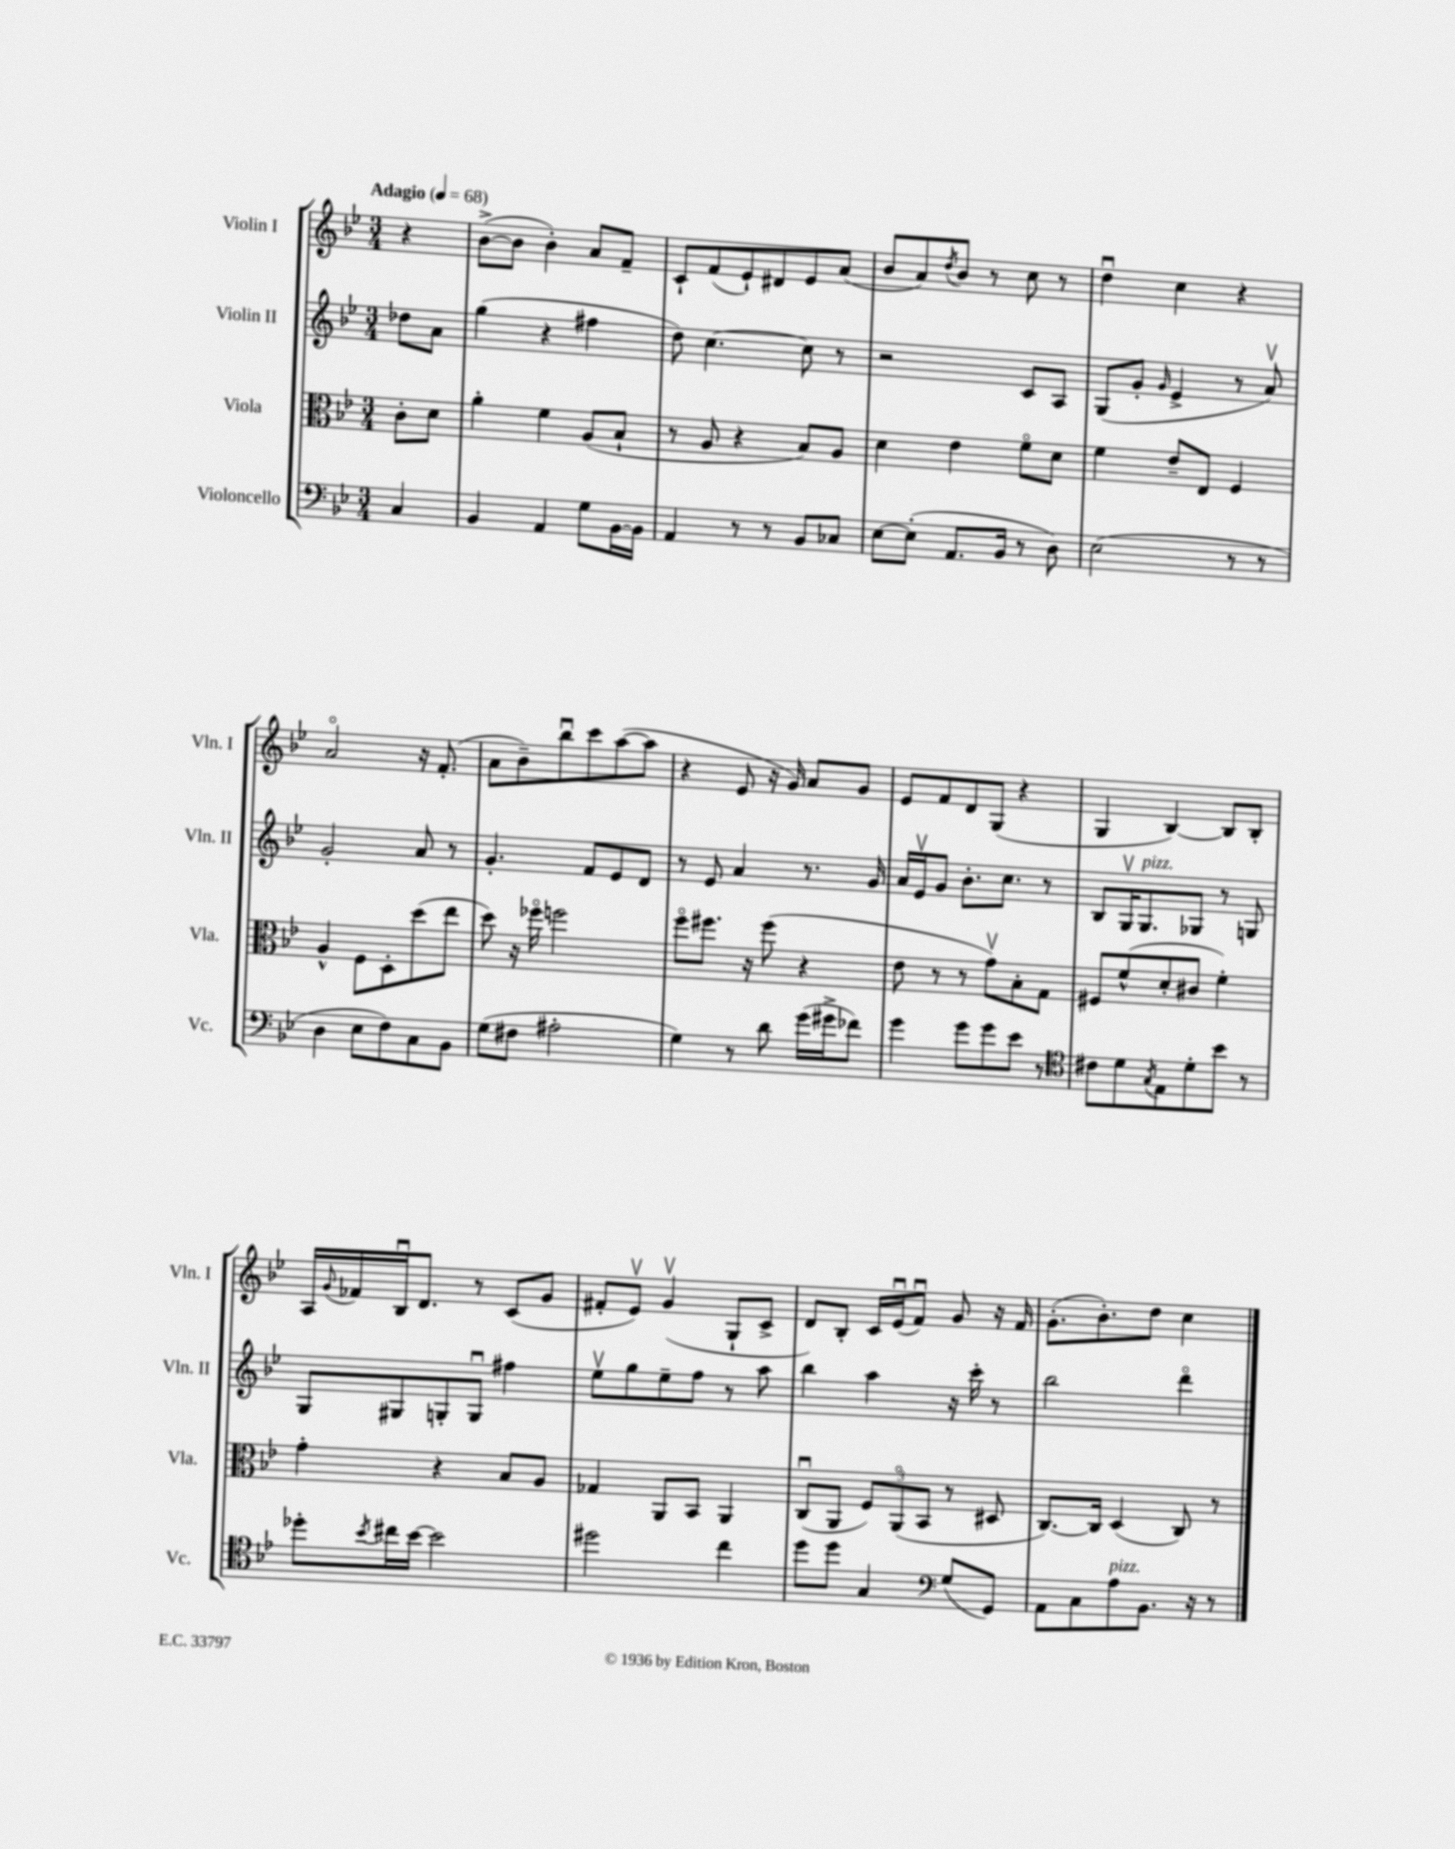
<<
\new StaffGroup <<
\new Staff = "s0" \with { instrumentName = "Violin I" shortInstrumentName = "Vln. I" } {
    \clef treble \key bes \major \numericTimeSignature \time 3/4 \partial 4 \tempo "Adagio" 4 = 68
    r4 |
    bes'8~->( bes'8 bes'4-.) a'8 f'8-- |
    c'8-! f'8( ees'8-!) dis'8 ees'8 a'8( |
    bes'8 a'8) \acciaccatura { d''8 } bes'8 r8 c''8 r8 |
    d''4\downbow c''4 r4 |
    a'2\flageolet r16 f'8.-.( |
    a'8 bes'8--) bes''8\downbow c'''8 a''8~( a''8 |
    r4 ees'8 r16 g'16) a'8 g'8 |
    ees'8 f'8 d'8 g8( r4 |
    g4 bes4~) bes8 bes8-. |
    a16 \appoggiatura { g'8 } fes'16 bes16\downbow d'8. r8 c'8( g'8 |
    fis'8-. ees'8\upbow) g'4\upbow( g8-! c'8-> |
    d'8) bes8-. c'16 ees'16\downbow( f'8\downbow) g'8 r16 f'16 |
    g'8.-.( bes'8.-.) d''8 c''4 \bar "|." |
}
\new Staff = "s1" \with { instrumentName = "Violin II" shortInstrumentName = "Vln. II" } {
    \clef treble \key bes \major \numericTimeSignature \time 3/4 \partial 4
    des''8 a'8 |
    g''4( r4 fis''4 |
    d''8) c''4.~ c''8 r8 |
    r2 c'8 a8 |
    g8( g'8-. \grace { g'16 } ees'4-> r8 a'8\upbow) |
    g'2-. a'8 r8 |
    g'4.-. f'8 ees'8 d'8 |
    r8 ees'8 a'4 r8. g'16 |
    a'16 ees'16\upbow g'8 bes'8.-. c''8. r8 |
    bes8 g16\upbow g8.^\markup { \italic "pizz." } ges8 r8 g8 |
    g8 gis8 g8-. g8\downbow fis''4 |
    ees''8\upbow g''8 ees''8-- f''8 r8 a''8 |
    bes''4 a''4 r16 c'''16-. r8 |
    bes''2 d'''4\flageolet \bar "|." |
}
\new Staff = "s2" \with { instrumentName = "Viola" shortInstrumentName = "Vla." } {
    \clef alto \key bes \major \numericTimeSignature \time 3/4 \partial 4
    c'8-. d'8 |
    a'4-. f'4 a8( bes8-! |
    r8 a8 r4 bes8) a8 |
    d'4 ees'4 f'8\flageolet d'8 |
    f'4 ees'8-- ees8 f4 |
    a4-^ f8 d8-. d''8( ees''8 |
    d''8) r16 fes''16\flageolet f''2 |
    f''8\flageolet fis''8. r16 fis''8( r4 |
    ees'8 r8 r8 g'8\upbow) bes8-. g8 |
    fis8 f'8-^( d'8-. cis'8 f'4-.) |
    g'4-. r4 bes8 a8 |
    ges4 a,8 bes,8 a,4 |
    c8\downbow( a,8 \tuplet 3/2 { f8) a,8\flageolet( bes,8 } r8 dis8 |
    c8.~) c16 d4( c8) r8 \bar "|." |
}
\new Staff = "s3" \with { instrumentName = "Violoncello" shortInstrumentName = "Vc." } {
    \clef bass \key bes \major \numericTimeSignature \time 3/4 \partial 4
    c4 |
    bes,4 a,4 g8 bes,16~ bes,16 |
    a,4 r8 r8 bes,8 ces8 |
    ees8~ ees8-.( a,8. bes,16 r8 d8) |
    ees2( r8 r8 |
    d4 ees8 f8) c8 bes,8 |
    g8( fis8 ais2-. |
    g4) r8 d'8 g'16( gis'16-> fes'8) |
    g'4 g'8 g'8 ees'8 r8 |
    \clef tenor cis'8 d'8 \acciaccatura { g8 } ees8 d'8-. bes'8 r8 |
    des''8-. \acciaccatura { bes'8 } cis''16 bes'16~ bes'2 |
    dis''2 c''4 |
    d''8 d''8 g4 \clef bass g8( g,8) |
    a,8 c8 a8^\markup { \italic "pizz." } bes,8. r16 r8 \bar "|." |
}
>>
>>
\layout { \context { \Score \remove "Bar_number_engraver" } }
